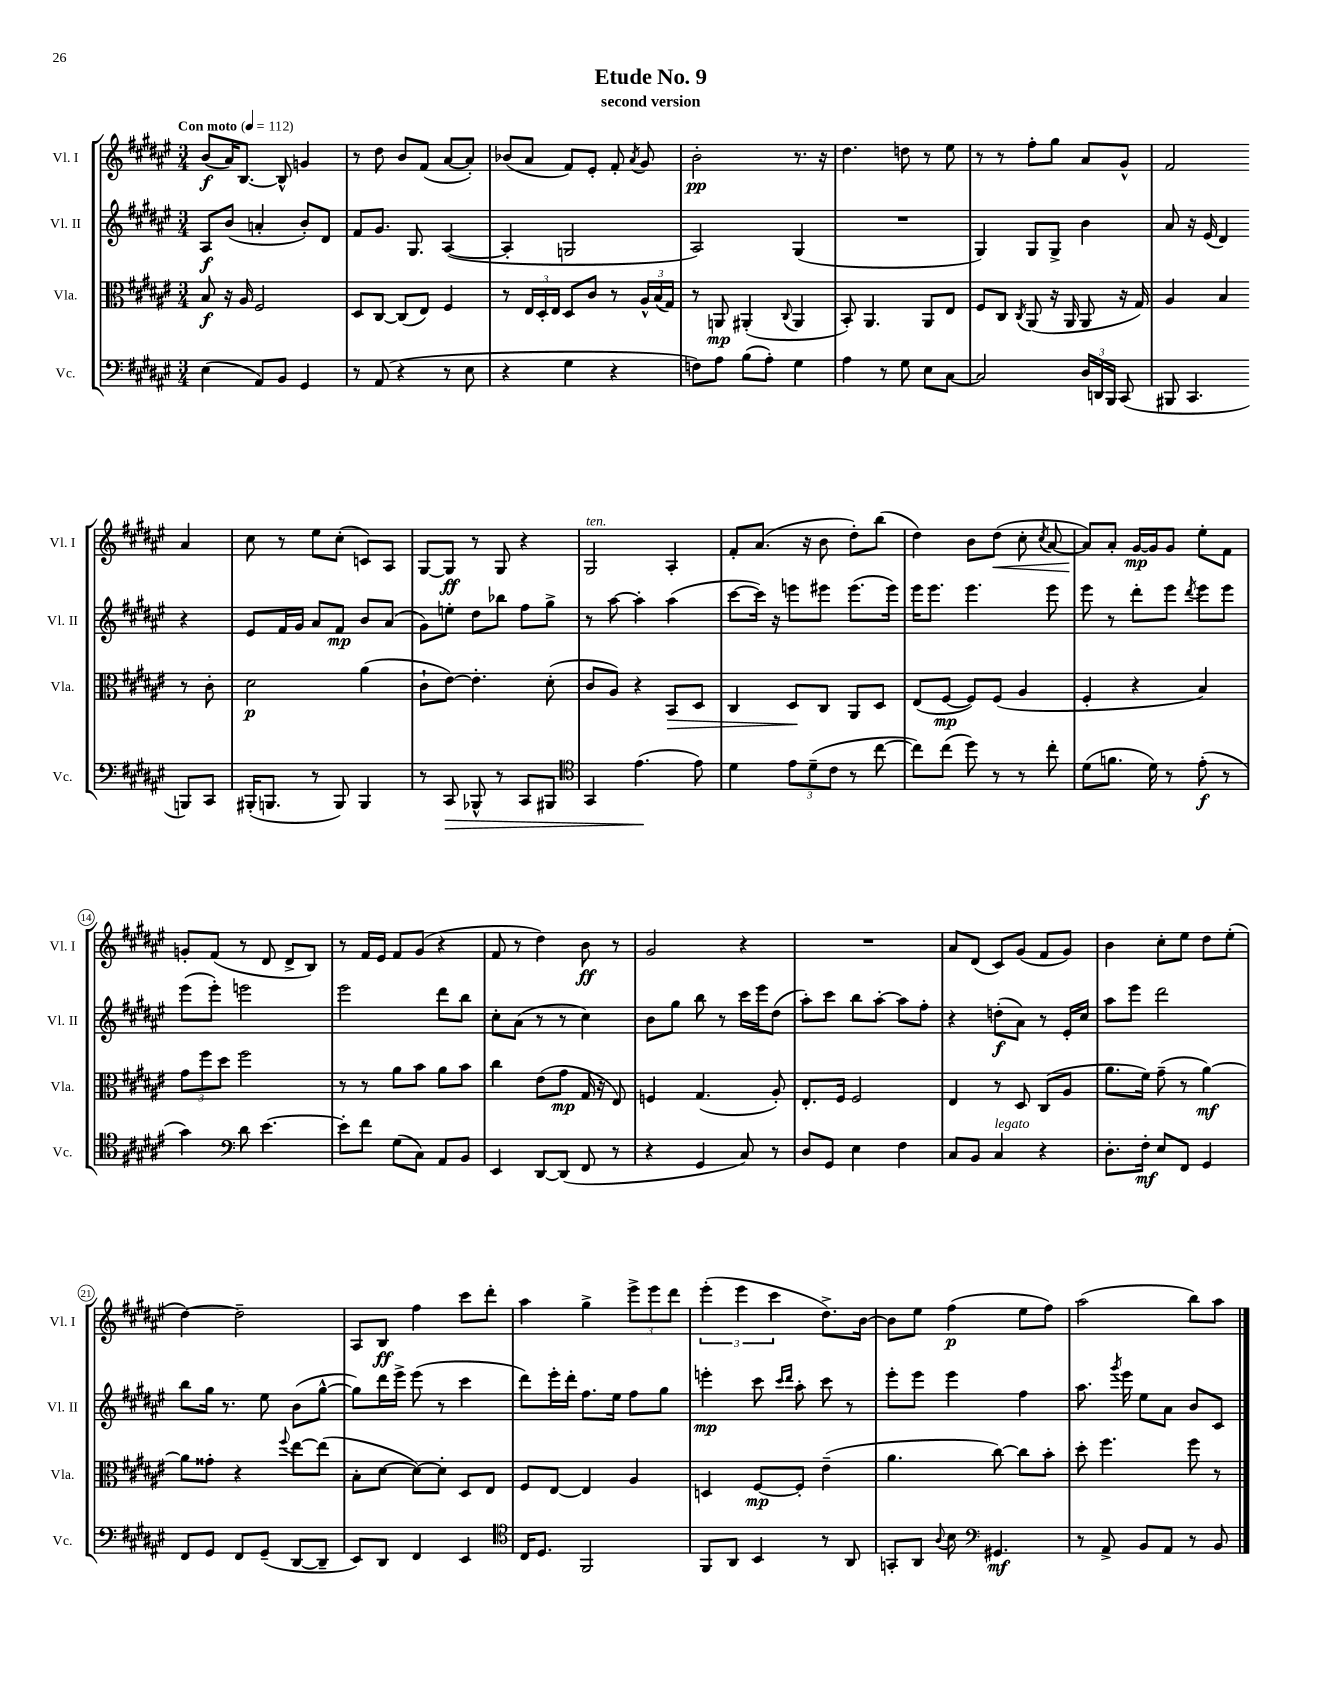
\header { title = "Etude No. 9" subtitle = "second version" }
<<
\new StaffGroup <<
\new Staff = "s0" \with { instrumentName = "Vl. I" shortInstrumentName = "Vl. I" } {
    \clef treble \key fis \major \numericTimeSignature \time 3/4 \tempo "Con moto" 4 = 112
    \autoBeamOff b'8[\f( ais'16) b8.]~ b8-^ g'4 |
    r8 dis''8 b'8[ fis'8]( ais'8[~ ais'8]-.) |
    bes'8[( ais'8] fis'8[) eis'8]-. fis'8-. \acciaccatura { ais'8 } gis'8 |
    b'2-.\pp r8. r16 |
    dis''4. d''8 r8 eis''8 |
    r8 r8 fis''8[-. gis''8] ais'8[ gis'8]-^ |
    fis'2 ais'4 |
    cis''8 r8 eis''8[ cis''8]-.( c'8[) ais8] |
    gis8[~ gis8]\ff r8 gis8 r4 |
    gis2^\markup { \italic "ten." } ais4-. |
    fis'8[-. ais'8.]( r16 b'8 dis''8[-.) b''8]( |
    dis''4) b'8[ dis''8]\<( cis''8-. \acciaccatura { cis''8 } ais'8~ |
    ais'8[\!) ais'8]-. gis'16[~\mp gis'16 gis'8] eis''8[-. fis'8] |
    g'8[-. fis'8]( r8 dis'8 dis'8[-> b8]) |
    r8 fis'16[ eis'16] fis'8[ gis'8]( r4 |
    fis'8 r8 dis''4) b'8\ff r8 |
    gis'2 r4 |
    R2. |
    ais'8[ dis'8]( cis'8[) gis'8]( fis'8[ gis'8]) |
    b'4 cis''8[-. eis''8] dis''8[ eis''8]-.( |
    dis''4~) dis''2-- |
    ais8[ b8]\ff fis''4 cis'''8[ dis'''8]-. |
    ais''4 gis''4-> \tuplet 3/2 { eis'''8[-> eis'''8 dis'''8] } |
    \tuplet 3/2 { eis'''4-.( eis'''4 cis'''4 } dis''8.[->) b'16]~ |
    b'8[ eis''8] fis''4\p( eis''8[ fis''8]) |
    ais''2( b''8[) ais''8] \bar "|." |
}
\new Staff = "s1" \with { instrumentName = "Vl. II" shortInstrumentName = "Vl. II" } {
    \clef treble \key fis \major \numericTimeSignature \time 3/4
    \autoBeamOff ais8[\f b'8]( a'4-. b'8[-.) dis'8] |
    fis'8[ gis'8.] gis8. ais4~( |
    ais4-. g2 |
    ais2) gis4( |
    R2. |
    gis4) gis8[ gis8]-> b'4 |
    ais'8 r16 eis'16( dis'4) r4 |
    eis'8[ fis'16 gis'16] ais'8[ fis'8]\mp b'8[ ais'8]( |
    gis'8[) e''8]-. dis''8[ bes''8] fis''8[ gis''8]-> |
    r8 ais''8~ ais''4-. ais''4( |
    cis'''8[~ cis'''16]) r16 e'''8[ eis'''8] eis'''8.[( eis'''16]) |
    eis'''16[ eis'''8.] eis'''4. eis'''8 |
    eis'''8 r8 dis'''8[-. eis'''8] \acciaccatura { dis'''8 } eis'''8[ eis'''8] |
    eis'''8[( eis'''8]-.) e'''2 |
    eis'''2 dis'''8[ b''8] |
    cis''8[-. ais'8]( r8 r8 cis''4) |
    b'8[ gis''8] b''8 r8 cis'''16[ eis'''16 dis''8]( |
    ais''8[-.) cis'''8] b''8[ ais''8]~-. ais''8[ fis''8]-. |
    r4 d''8[-.\f( ais'8]) r8 eis'16[-. cis''16] |
    ais''8[ eis'''8] dis'''2 |
    b''8[ gis''16] r8. eis''8 b'8[( gis''8]~-^ |
    gis''8[) dis'''16 eis'''16]-> eis'''8( r8 cis'''4 |
    dis'''8[) eis'''16-. dis'''16]-. fis''8.[ eis''16] fis''8[ gis''8] |
    e'''4-.\mp cis'''8 \grace { cis'''16[ dis'''16] } ais''8-. cis'''8 r8 |
    eis'''8[-. eis'''8] eis'''4 fis''4 |
    ais''8. \acciaccatura { gis'''8 } eis'''16 eis''8[ ais'8] b'8[ cis'8] \bar "|." |
}
\new Staff = "s2" \with { instrumentName = "Vla." shortInstrumentName = "Vla." } {
    \clef alto \key fis \major \numericTimeSignature \time 3/4
    \autoBeamOff b8\f r16 ais16 fis2 |
    dis8[ cis8]~ cis8[( eis8]) fis4 |
    r8 \tuplet 3/2 { eis16[ dis16-. eis16] } dis8[ cis'8] r8 \tuplet 3/2 { ais16[-^ b16( gis16]) } |
    r8 a,8\mp ais,4-.( \appoggiatura { cis8 } ais,4 |
    b,8-.) ais,4. ais,8[ eis8] |
    fis8[ cis8] \acciaccatura { cis8 } ais,8( r16 ais,16 ais,8 r16 gis16) |
    ais4 b4 r8 cis'8-. |
    dis'2\p ais'4( |
    cis'8[-! eis'8]~) eis'4.-. dis'8-.( |
    cis'8[ ais8]) r4 b,8[\> dis8] |
    cis4 dis8[\! cis8] ais,8[ dis8] |
    eis8[( fis8]~\mp fis8[) fis8]( ais4 |
    fis4-. r4 b4) |
    \tuplet 3/2 { gis'8[ fis''8 dis''8] } fis''2 |
    r8 r8 ais'8[ b'8] ais'8[ b'8] |
    cis''4 eis'8[( gis'8]\mp gis16 r16 eis8) |
    f4 gis4.( ais8-.) |
    eis8.[-. fis16] fis2 |
    eis4 r8 dis8 cis8[( ais8] |
    ais'8.[ fis'16]) gis'8--( r8 ais'4~\mf) |
    ais'8[ gisis'8]-. r4 \appoggiatura { fis''8 } eis''8[~ eis''8]( |
    b8[-. dis'8]~ dis'8[~) dis'8]-. dis8[ eis8] |
    fis8[ eis8]~ eis4 ais4 |
    d4 fis8[~\mp fis8]-. eis'4--( |
    ais'4. cis''8~) cis''8[ b'8]-. |
    dis''8-. fis''4. fis''8 r8 \bar "|." |
}
\new Staff = "s3" \with { instrumentName = "Vc." shortInstrumentName = "Vc." } {
    \clef bass \key fis \major \numericTimeSignature \time 3/4
    \autoBeamOff eis4( ais,8[) b,8] gis,4 |
    r8 ais,8( r4 r8 eis8 |
    r4 gis4 r4 |
    f8[) ais8] b8[( ais8]-.) gis4 |
    ais4 r8 gis8 eis8[ cis8]~ |
    cis2 \tuplet 3/2 { dis16[ d,16 b,,16] } cis,8( |
    bis,,8 cis,4. b,,8[) cis,8] |
    bis,,16[-.( b,,8.] r8 b,,8) b,,4 |
    r8 cis,8\> bes,,8-^ r8 cis,8[ bis,,8] |
    \clef tenor gis,4 eis'4.\!( eis'8) |
    dis'4 \tuplet 3/2 { eis'8[ dis'8--( cis'8] } r8 cis''8~ |
    cis''8[) cis''8]( dis''8) r8 r8 cis''8-. |
    dis'8[( f'8.] dis'16) r8 eis'8-.\f( r8 |
    gis'4) \clef bass dis'8 eis'4.~ |
    eis'8[-. fis'8] gis8[( cis8]) ais,8[ b,8] |
    eis,4 dis,8[~ dis,8]( fis,8 r8 |
    r4 gis,4 cis8) r8 |
    dis8[ gis,8] eis4 fis4 |
    cis8[ b,8] cis4^\markup { \italic "legato" } r4 |
    dis8.[-. fis16]-.\mf eis8[ fis,8] gis,4 |
    fis,8[ gis,8] fis,8[ gis,8]--( dis,8[~ dis,8]-- |
    eis,8[) dis,8] fis,4 eis,4 |
    \clef tenor cis16[ dis8.] fis,2 |
    fis,8[ ais,8] b,4 r8 ais,8 |
    g,8[-. ais,8] \appoggiatura { ais8 } b8 \clef bass gis,4.\mf |
    r8 ais,8-> b,8[ ais,8] r8 b,8 \bar "|." |
}
>>
>>
\layout { \context { \Score \override BarNumber.stencil = #(make-stencil-circler 0.1 0.3 ly:text-interface::print) } }
